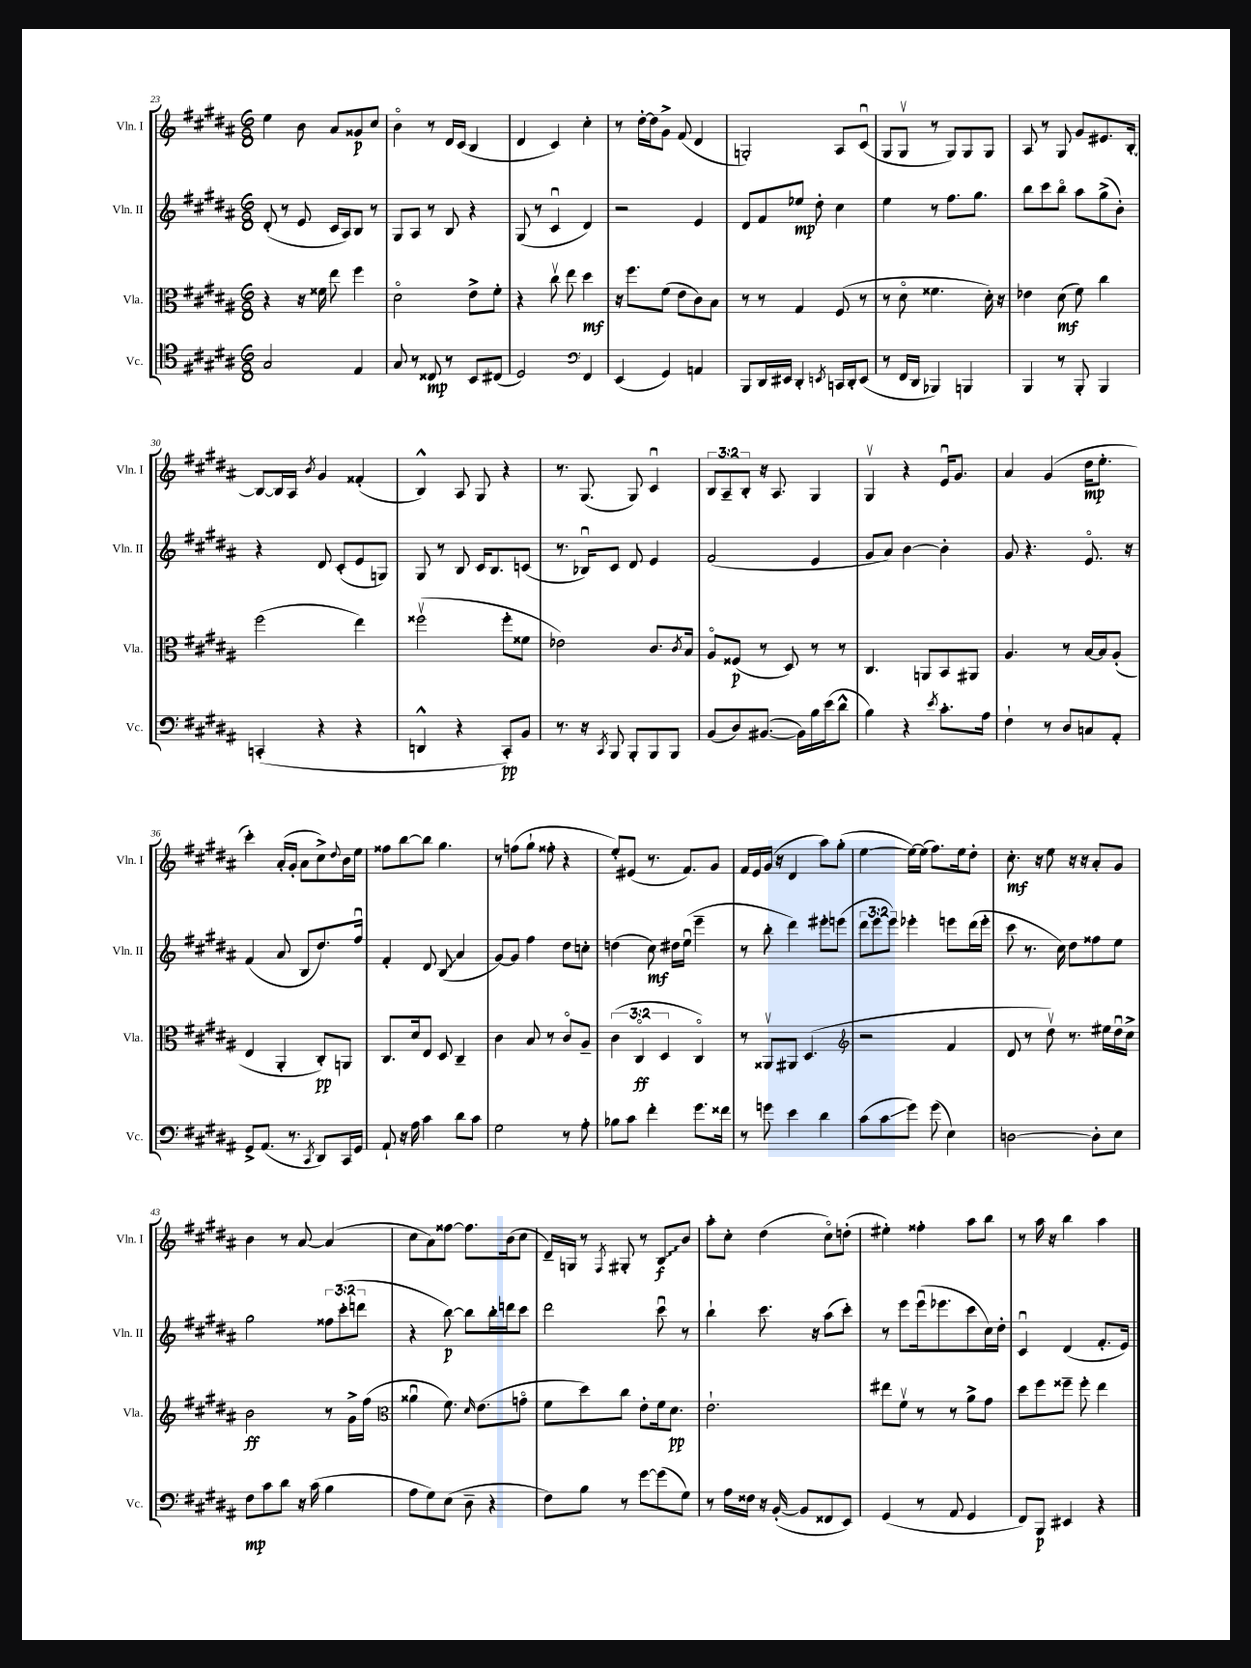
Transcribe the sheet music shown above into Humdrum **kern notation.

**kern	**kern	**kern	**kern
*staff4	*staff3	*staff2	*staff1
*clefC4	*clefC3	*clefG2	*clefG2
*k[f#c#g#d#a#]	*k[f#c#g#d#a#]	*k[f#c#g#d#a#]	*k[f#c#g#d#a#]
*M6/8	*M6/8	*M6/8	*M6/8
2G#/	4r	(8d#'/	4ee\
.	.	8r	.
.	16r	8e/	8b\
.	16f##\	.	.
.	8ee\	16c#/LL	8a#/L
.	.	16A#/J)	.
4E/	4ff#\	8B/J	8g##/
.	.	8r	8cc#/J
=	=	=	=
8G#/	2d#o\	8G#/L	4bo\
8r	.	8A#/J	.
8C##/	.	8r	8r
8r	.	8B/	16d#/LL
.	.	.	(16c#/JJ
8BB/L	8e^\L	4r	4B/
(8C#/J	8f#'\J	.	.
=	=	=	=
2D#/)	4r	(8G#/	4d#/
.	.	8r	.
.	8cc#v\	4c#u/	4c#/)
.	8ee\	.	.
*clefF4	*	*	*
4FF#/	4dd#\	4d#/)	4cc#'\
=	=	=	=
(4EE/	16r	2r	8r
.	8.ff#\L	.	.
.	.	.	[16dd#'\LL
.	.	.	16dd#\]J
4GG#/)	(8f#\J	.	8g#^\J
.	8e\L	.	(8f#/
4AA/	8c#\)	4e/	4d#/
.	8B\J	.	.
=	=	=	=
8BBB/L	8r	8d#/L	2G'/)
16DD#/L	8r	8f#/	.
16EE#/JJ	.	.	.
4DD#'/	4G#/	8ee-/J	.
.	.	8dd#'\	.
8qEE/	.	.	.
16CC/LL	(8F#/	4cc#\	8A#/L
16DD#'/J	.	.	.
(8EE/J	8r	.	(8c#u/J
=	=	=	=
8r	8r	4ee\	8G#/L
16FF#/LL	8d#o\	.	8G#v/J
16DD#/JJ	.	.	.
4BBB-/)	4.f##\	8r	8r
.	.	8.ff#\L	8G#/L)
4BBB/	.	.	8G#/
.	.	8.gg#\J	.
.	16d#'\)	.	8G#/J
.	16r	.	.
=	=	=	=
4BBB/	4e-\	8bb\L	8A#/
.	.	8ccc#\	8r
8r	(8d#\	8bbo\J	8G#/
8BBB'/	8f#\)	8aa#\L	8g#/L
4BBB/	4cc#\	(8gg#^\	8.e#/
.	.	8b'\J)	.
.	.	.	[16B'/Jk
=	=	=	=
(4CC'/	(2ff#\	4r	8B/_L
.	.	.	16B/]L
.	.	.	16A#/JJ
.	.	.	8qb/
4r	.	8d#/	4g#/
.	.	(8c#'/L	.
4r	4ee\)	8e/	(4f##'/
.	.	8G/J)	.
=	=	=	=
4DD^^/	(2ff##v\	8G#/	4B^^/)
.	.	8r	.
4r	.	8B/	8A#/
.	.	16c#/LK	8G#/
.	.	8.B/	.
8CC#'/L)	8ff##'\L	.	4r
8BB/J	8f##\J	(8c/J	.
=	=	=	=
8.r	2e-\)	8.r	8.r
16r	.	16B-u/LK)	(8.G#/
8qCC#/	.	.	.
8BBB/	.	8c#/J	.
8BBB'/L	.	8d#/	8G#/)
8BBB/	8.c#/L	4e/	4c#u/
8BBB/J	.	.	.
.	8qc#/	.	.
.	16B/Jk	.	.
=	=	=	=
(8BB/L	8A#o/L	(2f#/	12B/L
.	.	.	12A#~/
8D#/)	(8F##/J	.	.
.	.	.	12B'/J
([8.BB#/J	8r	.	16r
.	.	.	8.A#/
.	8D#/)	.	.
16BB#\]LL)	.	.	.
16B\	8r	4e/	4G#/
(16e\J	.	.	.
8d#^^\J	8r	.	.
=	=	=	=
4B\)	4.C#/	8g#/L	4G#v/
.	.	8a#/J)	.
4r	.	[4b\	4r
.	8AA/L	.	.
8qe/	.	.	.
8.c#'\L	8BB/	4b'\]	16eu/LK
.	.	.	8.g#/J
.	8AA#/J	.	.
16A#\Jk	.	.	.
=	=	=	=
4F#`\	4.A#/	8g#/	4a#/
.	.	4.r	.
8r	.	.	(4g#/
8D#/L	8r	.	.
8C/	[16B/LL	8.eo/	16dd#\LK
.	16B/]J	.	8.ee'\J
8AA#'/J	(8A#'/J	.	.
.	.	16r	.
=	=	=	=
8GG#^/L	4E/	(4f#/	4ccc#'\)
(8.AA#/J	.	.	.
.	4AA#'/	8a#/	(16a#'/LL
8.r	.	.	16g#'/JJ
.	.	8B/L	8a#\L
8qCC#/	.	.	.
8DD#/L)	8C#'/L)	8.dd#/)	8cc#^\)
.	.	.	8qqdd#/
16CC#/L	8AA/J	.	16b\L
16GG#/JJ	.	16ff#u/Jk	16ee\JJ
=	=	=	=
8AA#`/	8.C#/L	4f#'/	8ff##\L
16r	.	.	[8bb\
16A#\	16d#/k	.	.
4c#\	8E/J	8d#/	8bb\]J
.	8D#/	(8B/	4.gg#\
8d#\L	4C#~/	4a#/	.
8c#\J	.	.	.
=	=	=	=
2G#\	4c#\	[8g#/L)	8r
.	.	8g#/]J	(8ff\L
.	8B/	4ff#\	8gg#`\J
.	8r	.	8ff##'\
8r	8c#o/L	8dd#\L	4r
8A#'\	8A#~/J	8cc'\J	.
=	=	=	=
8B-\L	(6c#\	(4dd\	8ee'/L)
8c#\J	.	.	(8e#/J
.	6C#o/	.	.
4f#'\	.	8cc#\)	8.r
.	6D#/	.	.
.	.	16dd#\LL	.
.	.	(16eeu\JJ	8.f#/L)
8.g#\L	4C#o/)	4eee~\	.
.	.	.	8g#/J
16f##\Jk	.	.	.
=	=	=	=
8r	8r	8r	16f#/LL
.	.	.	16e/
8g\	8AA##v/L	8bb'\	(16g#/JJ
.	.	.	16r
4e\	8AA#/J	4ddd#\)	4d#/
.	(4.D#/	.	.
4d#\	.	8eee#'\L	8aa#\L)
.	.	(8eee\J	(8gg#'\J
=	=	=	=
*	*clefG2	*	*
(8c#\L	2r	12ddd#\L	[4ee\
.	.	12eee\	.
8c#\	.	.	.
.	.	12eee\J)	.
8g#\J)	.	4eee-'\	16ee\_LL)
.	.	.	(16ee\]JJ
(8g#\	.	.	8.ff#\L)
4E\)	4f#/	8eee\L	.
.	.	.	16ee\k
.	.	(16ddd#\L	8dd#'\J
.	.	16eee'\JJ	.
=	=	=	=
[2D\	8d#/	8ccc#\	8.cc#'\
.	8r	8.r	.
.	.	.	16r
.	8dd#v\)	.	8ee\
.	.	16cc#\)	.
.	8.r	8dd#\L	16r
.	.	.	16r
8D'\]L	.	8ff##\	8a#'/L
.	16ee#\LL	.	.
8E\J	16dd#u\	8ee\J	8g#/J
.	16cc#^\JJ	.	.
=	=	=	=
8F#\L	2b\	2gg#\	4b\
8c#\	.	.	.
8d#\J	.	.	8r
16r	.	.	[8a#/
(16c#\	.	.	.
4B\	8r	12ff##\L	(4a#/]
.	.	(12ccc#'\	.
.	16g#^\LL	.	.
.	.	12ddd\J	.
.	(16ff#\JJ	.	.
=	=	=	=
*	*clefC3	*	*
8A#\L	4a##u\	4r	8cc#\L
8G#\)	.	.	8a#\)
(8E\J	8.f#\)	[8bb\)	[8ff##\J
8D#~\	.	8bb\]L	8.ff##\]L
.	16qqd#/	.	.
.	(8.e\L	.	.
4r	.	16bb'\L	.
.	.	16ddd\J	(16b\k
.	8go\J	8ccc#\J	8cc#\J
=	=	=	=
8F#\L)	8f#\L	2ddd#\	16d#~/LL)
.	.	.	16G/JJ
8B\J	8dd#\)	.	8r
.	.	.	8qF#/
8r	8cc#\J	.	8G#'/
[8g#\L	8e'\L	.	8r
(8g#\]	16f#\k	8ccc#u\	8B/L
.	8.d#\J	.	.
8G#\J)	.	8r	8b/J
=	=	=	=
8r	2.e`\	4bb`\	8aa#'\L
16A#\LL	.	.	8cc#'\J
16F##\JJ	.	.	.
16r	.	8.ccc#\	(4dd#\
([16BB'/	.	.	.
8BB/]L	.	.	.
.	.	16r	.
8FF##/	.	(8aa#\L	8cc#o\L)
8EE/J)	.	8ccc#'\J)	(8dd'\J
=	=	=	=
(4GG#/	8ee#\L	8r	4ee#'\)
.	8f#v\J	8eee\L	.
8r	8r	(16eeeu\k	4ff##'\
.	.	8.eee-\	.
8AA#/	8r	.	.
4GG#/	8a#^\L	8ccc#\	8aa#\L
.	8g#\J	16cc#\L)	8bb\J
.	.	16dd#'\JJ	.
=	=	=	=
8FF#/L)	8dd#\L	4c#u/	8r
8BBB/J	8ff#\	.	16aa#\
.	.	.	16r
4EE#/	8ff##~\J	(4d#/	4bb\
.	8ff##'\	.	.
4r	4ee\	8.f#'/L	4aa#\
.	.	16e/Jk)	.
==	==	==	==
*-	*-	*-	*-
